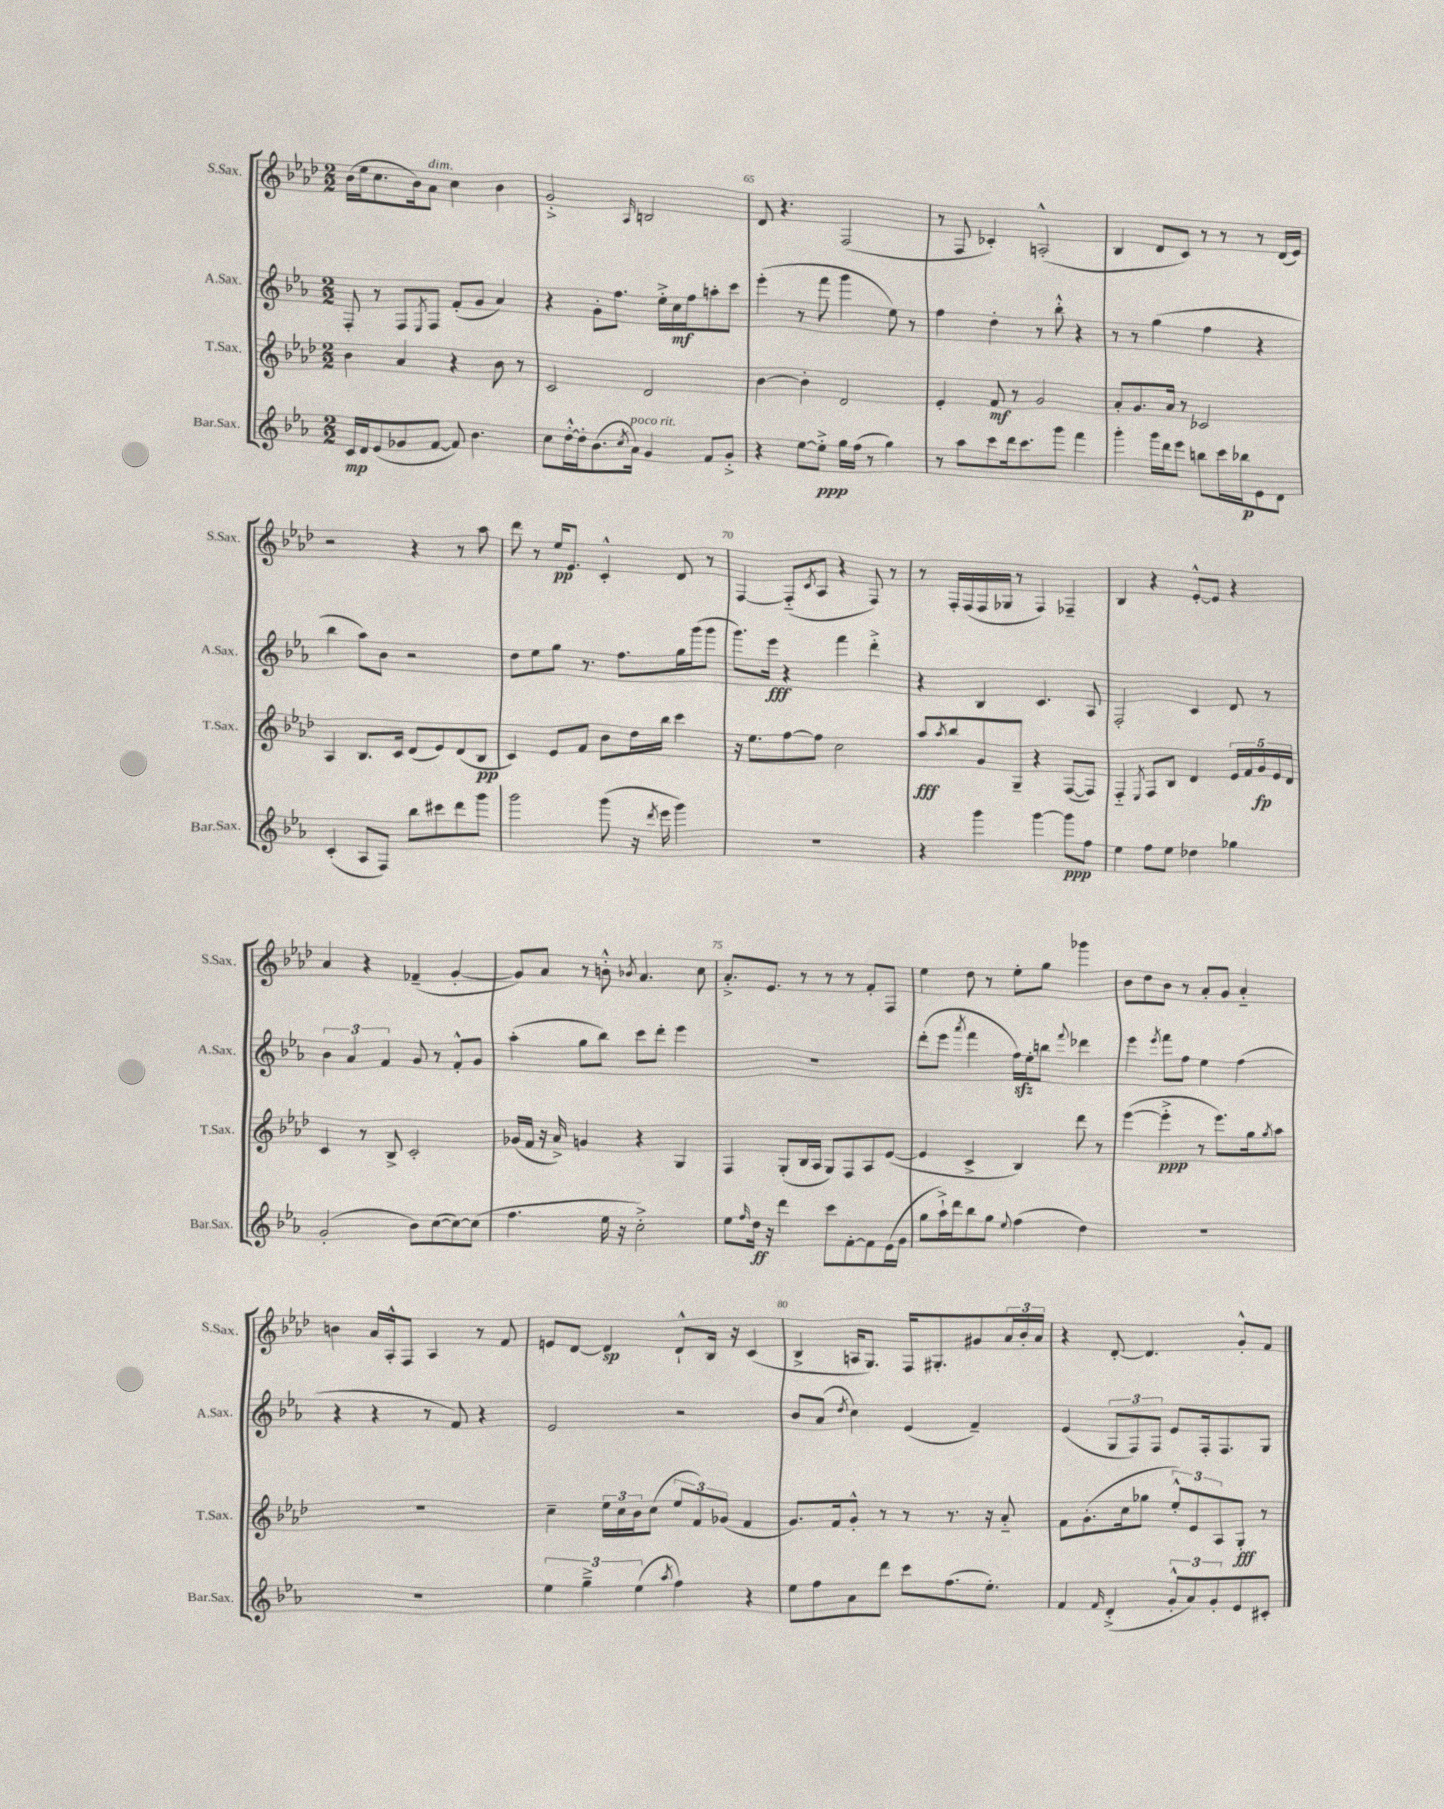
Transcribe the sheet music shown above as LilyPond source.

<<
\new StaffGroup <<
\new Staff = "s0" \with { instrumentName = "S.Sax." shortInstrumentName = "S.Sax." } {
    \clef treble \key aes \major \numericTimeSignature \time 2/2
    bes'16( ees''16 c''8. bes'16) aes'8^\markup { \italic "dim." } c''4 bes'4 |
    g'2-.-> \grace { aes16 } b2 |
    des'8 r4. f2( |
    r8 f8 ces'4-.) a2-.-^( |
    bes4 des'8 c'8) r8 r8 r8 des'16( ees'16) |
    r2 r4 r8 aes''8 |
    des'''8 r8 ees''16\pp ees'8. c'4-.-^ des'8 r8 |
    f4~ f8-_( \acciaccatura { c'8 } aes8 r4 f8) r8 |
    r8 f16-. f16( f16 ges16 r8 f4) fes4-- |
    bes4 r4 ees'8~-.-^ ees'8 r4 |
    aes'4 r4 fes'4--( g'4~-. |
    g'8) aes'8 r8 b'8-.-^ \acciaccatura { bes'8 } aes'4. c''8 |
    aes'8.-.-> ees'8. r8 r8 r8 f'8-. f8 |
    ees''4 des''8 r8 ees''8-. g''8 ges'''4 |
    bes'8 des''8 bes'8 r8 aes'8-. g'8 aes'4-_ |
    b'4 aes'16 aes16-.-^ f8 aes4 r8 f'8 |
    e'8 des'8~ des'4\sp des'8-!-^ bes16 r16 c'4( |
    bes4-> a16 g8.) f16 gis8.-. gis'8 \tuplet 3/2 { aes'16 bes'16-. aes'16 } |
    r4 des'8~-. des'4. g'8-.-^ f'8 \bar "|." |
}
\new Staff = "s1" \with { instrumentName = "A.Sax." shortInstrumentName = "A.Sax." } {
    \clef treble \key ees \major \numericTimeSignature \time 2/2
    f8-. r8 f8 \acciaccatura { ees8 } f8 f'8-.( g'8 aes'4) |
    r4 g'8-. f''8. ees''16-.-> c''16\mf f''16 a''8-. c'''8 |
    ees'''4-.( r8 f'''8 g'''4 ees''8) r8 |
    f''4 d''4-. r8 bes''8-.-^ r4 |
    r8 r8 g''4( f''4 r4 |
    bes''4 aes''8) bes'8 r2 |
    d''8 ees''8 g''8 r8. f''8. g''16 g'''16( g'''8 |
    g'''8.) ees'''16\fff r4 f'''4 d'''4-.-> |
    r4 bes4 c'4. aes8 |
    f2-. c'4 d'8 r8 |
    \tuplet 3/2 { bes'4 aes'4 f'4 } g'8 r8 f'8-.-^ g'8 |
    aes''4-.( g''8 bes''8) c'''8 d'''8-. ees'''4 |
    R1 |
    d'''8-.( ees'''8 \acciaccatura { aes'''8 } f'''4 f''16\sfz) ees''16-. b''8 \appoggiatura { f'''8 } des'''4 |
    ees'''4 \acciaccatura { ees'''8 } f'''8 f''8 ees''4 f''4( |
    r4 r4 r8 f'8) r4 |
    ees'2 r2 |
    bes'8 aes'8( \acciaccatura { d''8 } c''4) ees'4( f'4--) |
    ees'4( \tuplet 3/2 { g8 f8) f8 } ees'8 f16-. f8. g8 \bar "|." |
}
\new Staff = "s2" \with { instrumentName = "T.Sax." shortInstrumentName = "T.Sax." } {
    \clef treble \key aes \major \numericTimeSignature \time 2/2
    bes'4 aes'4 r4 bes'8 r8 |
    c'2 des'2 |
    bes'4~ bes'4-. des'2 |
    ees'4-. f'8\mf r8 g'2 |
    aes'8-. g'8. aes'16 r8 ces'2 |
    aes4 bes8. c'16 des'8( ees'8) des'8( bes8\pp |
    c'4) ees'8 f'8 bes'8 des''16 bes''16 c'''4 |
    r16 ees''8. f''8~ f''8 c''2 |
    aes''8\fff \acciaccatura { aes''8 } bes''8 g'8 g8-- r4 f8~( f8) |
    f4-_ \acciaccatura { ees8 } f8 bes8 des'4 \tuplet 5/4 { ees'16 f'16 g'16\fp ees'16 des'16 } |
    c'4 r8 bes8-> c'2-. |
    ges'16( f'16 r16 aes'16->) g'4 r4 g4 |
    f4 g8-.( bes16 aes16 g8) f8 aes8 ees'8~( |
    ees'4 c'4-> bes4) des'''8 r8 |
    ees'''4~( ees'''4-.->\ppp r8 ees'''8.) g''16 \acciaccatura { g''8 } aes''8 |
    R1 |
    c''4-- \tuplet 3/2 { ees''16 c''16 bes'16 } c''8( \tuplet 3/2 { ees''8 f'8) ges'8( } f'4 |
    g'8.) f'16 g'8-.-^ r8 r8 r8. r16 aes'8-_ |
    f'8 g'8.-.( c''16 ges''8 \tuplet 3/2 { ees''8-.-^) ees'8 aes8 } g8-.\fff r8 \bar "|." |
}
\new Staff = "s3" \with { instrumentName = "Bar.Sax." shortInstrumentName = "Bar.Sax." } {
    \clef treble \key ees \major \numericTimeSignature \time 2/2
    c'16\mp d'16 ees'8( ges'8 f'8~ f'8) bes'4. |
    c''8 d''16~-.-^ d''16-. bes'8.( \acciaccatura { c''8 } aes'16^\markup { \italic "poco rit." }) g'4 f'8 g'8-.-> |
    r4 ees''8~ ees''8-.->\ppp g''16 f''16( r8 g''4) |
    r8 aes''8 c'''8 d'''16 c'''8. g'''8 f'''4 |
    g'''4-. g'''16 d'''16 ees'''8 b''8 c'''16 bes''16\p ees'8 d'8 |
    c'4-.( aes8 f8) bes''8 cis'''8 d'''8 g'''8 |
    g'''2 g'''8( r16 \acciaccatura { d'''8 } ees'''16 g'''4) |
    R1 |
    r4 g'''4 g'''4~ g'''8\ppp f''8 |
    ees''4 f''8 ees''8 des''4 ges''4 |
    g'2-.( bes'8) c''8~( c''8~) c''8( |
    f''4. ees''16 r16 c''2-.->) |
    ees''8 \grace { f''16 } d''16\ff r16 d'''4 c'''8 f'8~-. f'8 ees'16( g'16 |
    g''8 aes''16-!->) d'''16 bes''8 g''8 \appoggiatura { ees''8 } f''4( d''4) |
    R1 |
    R1 |
    \tuplet 3/2 { ees''4 g''4---> ees''4( } \acciaccatura { aes''8 } f''4) r4 |
    ees''8 f''8 aes'8 d'''8 c'''8 f''8.( ees''8.-.) |
    f'4 \grace { f'16 } d'4-.->( \tuplet 3/2 { g'8-.-^ aes'8) g'8-. } ees'8 cis'8-. \bar "|." |
}
>>
>>
\layout { \context { \Score currentBarNumber = #63 \override BarNumber.break-visibility = ##(#f #t #t) barNumberVisibility = #(every-nth-bar-number-visible 5) } }
